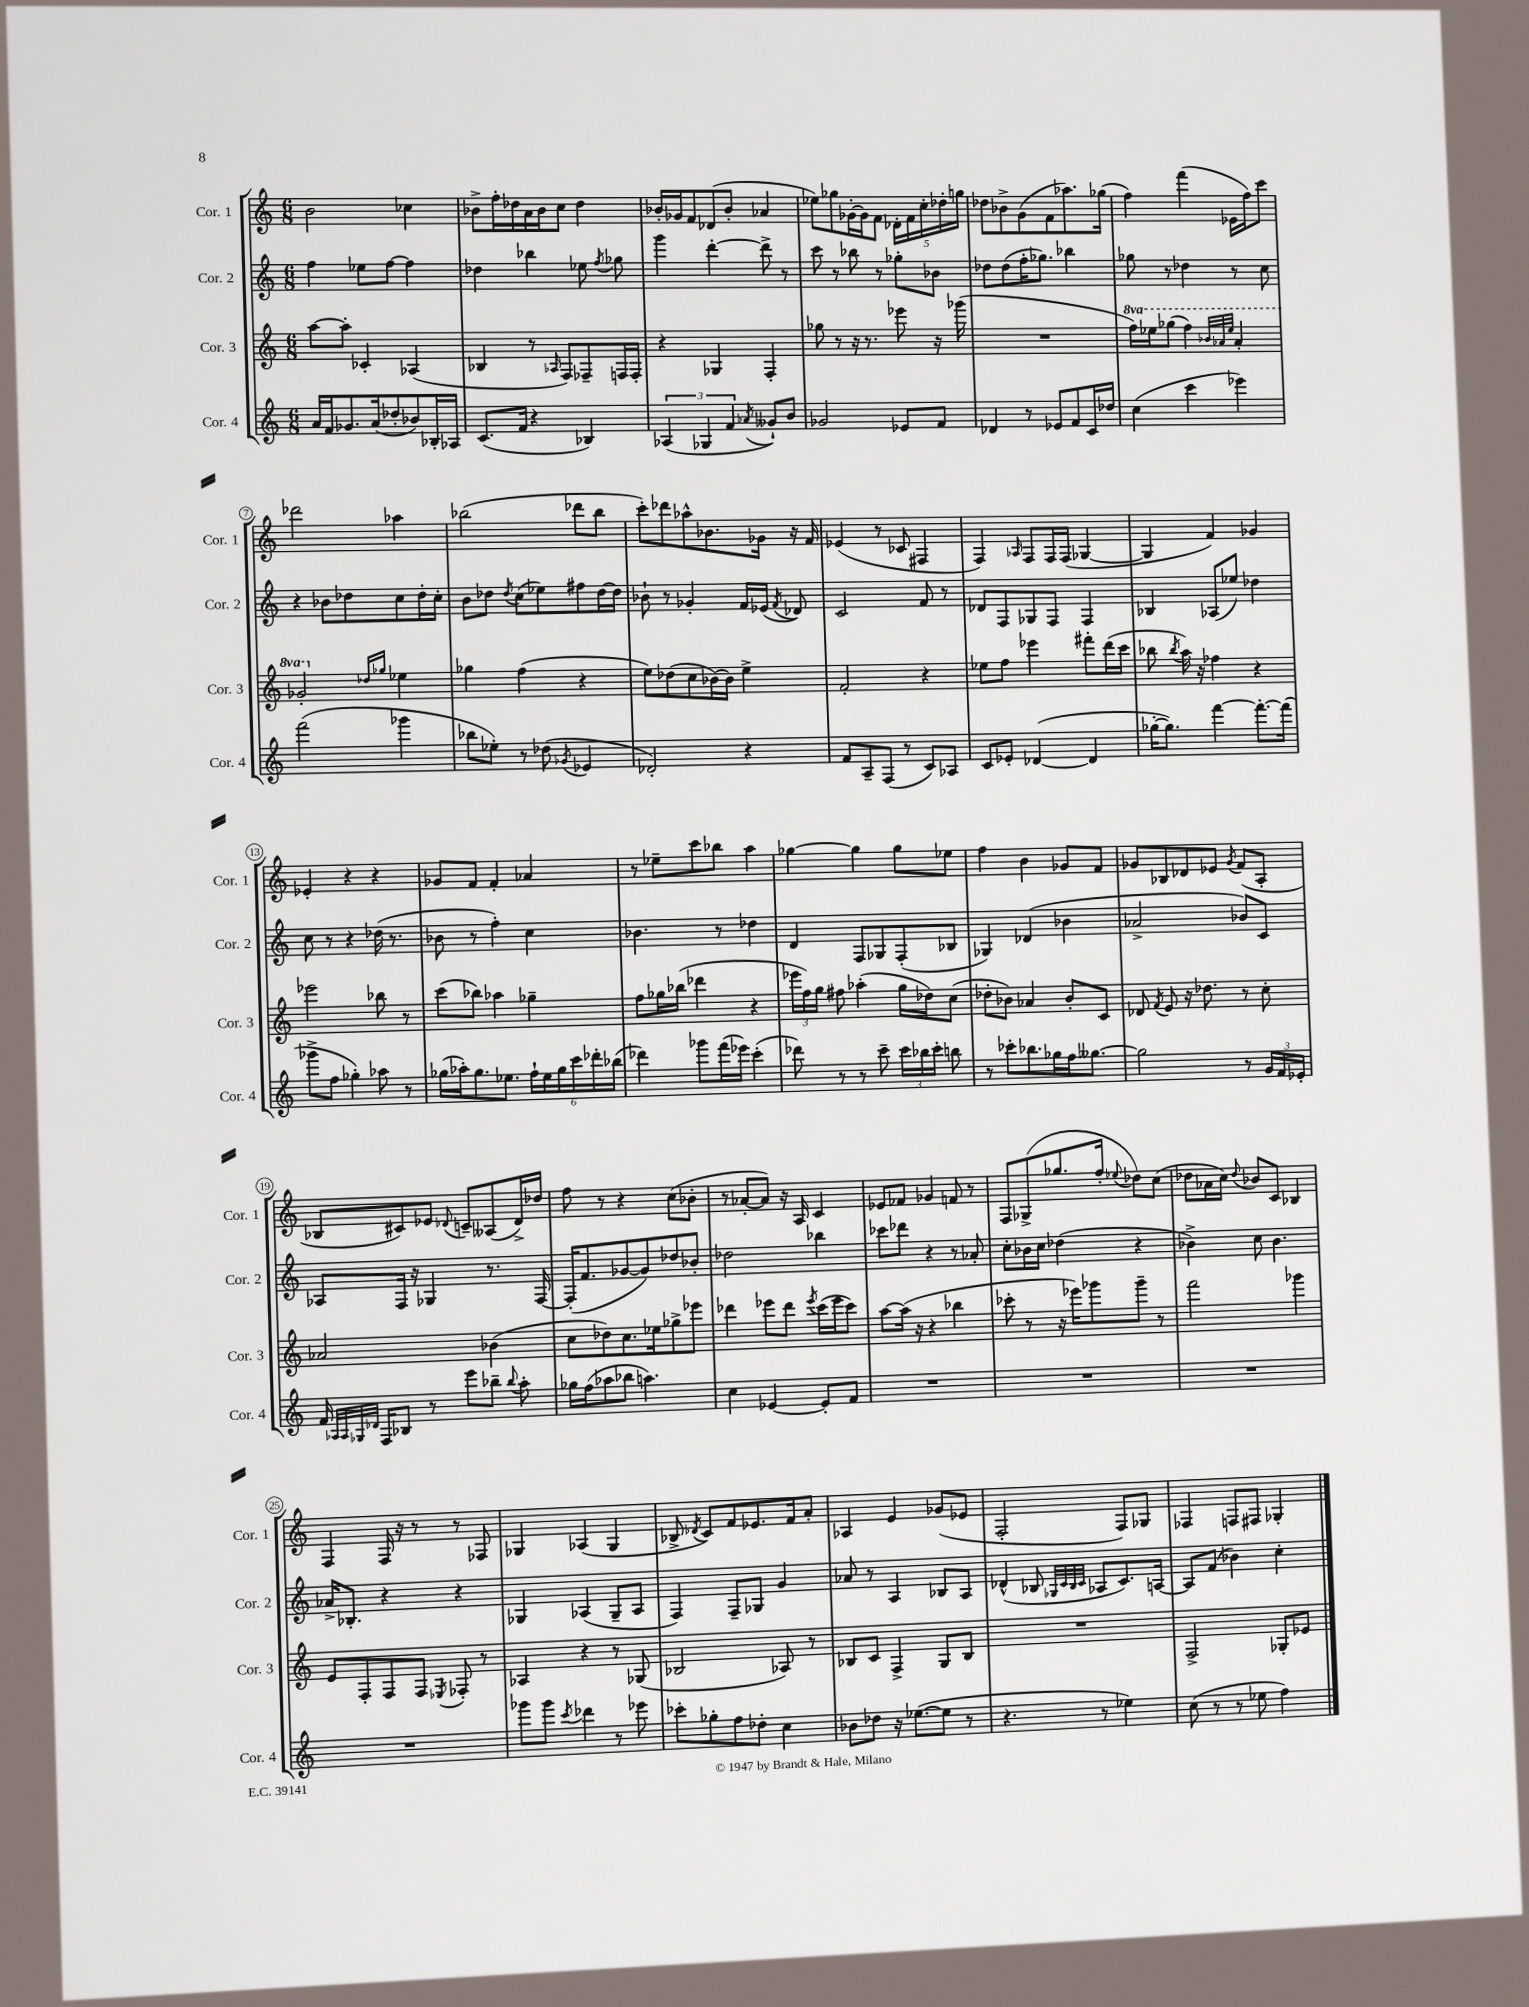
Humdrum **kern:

**kern	**kern	**kern	**kern
*part4	*part3	*part2	*part1
*staff4	*staff3	*staff2	*staff1
*I"Cor. 4	*I"Cor. 3	*I"Cor. 2	*I"Cor. 1
*I'Cor. 4	*I'Cor. 3	*I'Cor. 2	*I'Cor. 1
*clefG2	*clefG2	*clefG2	*clefG2
*k[]	*k[]	*k[]	*k[]
*M6/8	*M6/8	*M6/8	*M6/8
=1	=1	=1	=1
16a/LL	[8aa\L	4ff\	2b\
16f/J	.	.	.
8.g-X/	8aa'\J]	.	.
.	4c-X'/	8ee-X\L	.
(16a/k	.	.	.
8dd-X'/	.	[8ff\J	.
8b-X/)	(4A-X/	4ff\]	4cc-X\
16B-X'/L	.	.	.
16A-X/JJ	.	.	.
=2	=2	=2	=2
(8.c/L	4B-X/	4dd-X\	8b-X^\L
.	.	.	16ff'\L
16f/Jk	.	.	16dd-X\
4r	8r	4bb-X\	16a\
.	.	.	16b-\J
.	16qqA-X/	.	.
.	8F/L)	.	8cc\J
4B-X/)	8F-X~/	8ee-X\	4dd-\
.	.	8qff/	.
.	16Fn/L	8gg-X\	.
.	16F'/JJ	.	.
=3	=3	=3	=3
(6A-X/	4r	4ggg\	16b-X'/LL
.	.	.	16g-X/J
.	.	.	8f/
6G-X/	.	.	.
.	4G-X/	[4ddd'\	(8d-X/
6f/	.	.	.
.	.	.	8b-'/J
8qa-X/	.	.	.
8g--X`/L)	4F'/	8ddd^\]	4a-X/
8b/J	.	8r	.
=4	=4	=4	=4
2g-X/	8gg-X\	8ccc\	8ee-X\L)
.	8r	8r	8gg-X\
.	16r	8bb-X\	[16g-X'\L
.	8.r	.	16g-\J]
.	.	8r	8f\J
8e-X/L	8eee-X\	8gg-X'\L	20d-X'\LL
.	.	.	20f\
.	.	.	20cc'\
8f/J	16r	8b-X\J	.
.	.	.	20dd-X'\
.	(16ggg-X\	.	.
.	.	.	20ggn\JJ
=5	=5	=5	=5
4d-X/	2.r	8dd-X\L	8dd-X\L
.	.	(8dd-\	8b-X^\
8r	.	16ff'\K	(8g\
.	.	8.gg-X\J)	.
8e-X/L	.	.	8f\
8f/	.	4bb-X\	8.aa-X\)
16c/L	.	.	.
16dd-X/JJ	.	.	(16gg-X\Jk
=6	=6	=6	=6
*	*8va	*	*
(4cc\	16fff\LL)	8gg-X\	4ff\)
.	16eee-X\J	.	.
.	(8ggg-X\J	8r	.
4ccc\	4fff\)	4dd-X\	(4fff\
.	32qqbb-X/LLL	.	.
.	32qqaa-X/	.	.
.	32qqeee-/JJJ	.	.
4eee-X\)	4aa-'/	8r	16e-X\LL
.	.	.	16ff\J)
.	.	8cc\	8ccc\J
!!LO:LB:g=z
=7	=7	=7	=7
(2fff\	2gg-X'/	4r	2ddd-X\
.	.	8b-X\L	.
.	.	8dd-X\	.
*	*X8va	*	*
.	16qqdd-X/LL	.	.
.	16qqgg-X/JJ	.	.
4ggg-X\	4ee-X\	8cc\	4aa-X\
.	.	16dd-'\L	.
.	.	16cc'\JJ	.
=8	=8	=8	=8
8bb-X\L	4gg-X\	8b\L	(2bb-X\
8ee-X'\J)	.	8dd-X\J	.
.	.	8qdd-/	.
8r	(4ff\	(8cc\L	.
(8dd-X\	.	8ee-X\)	.
8qg-X/	.	.	.
4e-X/	4r	8ff#X\	8ddd-X\L
.	.	[16dd-\L	8bb-\J
.	.	16dd-\JJ]	.
=9	=9	=9	=9
2d-X'/)	8ee\L)	8b-X`\	8ccc'\L)
.	(8dd-X\	8r	8ddd-X\
.	8cc\	4g-X'/	8aa-X^^\
.	[16b-X\L)	.	8.b-X\
.	16b-\JJ]	.	.
4r	4ee^\	16f/LL	.
.	.	(16e-X/JJ	16g-X\Jk
.	.	8qf/	.
.	.	8d-X/)	16r
.	.	.	16f/
=10	=10	=10	=10
8f/L	2f'/	2c/	(4e-X/
8A~/	.	.	.
(8F/J	.	.	8r
8r	.	.	8c-X/
8c/L)	4r	8f/	4F#X/
8A-X/J	.	8r	.
=11	=11	=11	=11
8c/L	8ee-X\L	8d-X/L	4F/)
8e-X'/J	8ff\J	8F/	.
.	.	.	16qqA-X/
([4d-X/	4eee-X\	8G-X/	8F/L
.	.	8F/J	16F/L
.	.	.	(16F/JJ
4d-/]	8fff#X'\L	4F/	[4G-X/
.	(16ddd\L	.	.
.	16ccc\JJ	.	.
=12	=12	=12	=12
[16gg-X'\KL	8bb-X\	4B-X/	4G-/]
8.gg-\J])	.	.	.
.	8qbb-/	.	.
.	16aa\)	.	.
.	16r	.	.
[4fff\	4ff-X\	(8A-X/L	4f/)
.	.	8ee-X/J)	.
8.fff'\L_	4r	4dd-X\	4g-X/
(16fff\Jk]	.	.	.
!!LO:LB:g=z
=13	=13	=13	=13
8ggg-X^\L	2eee-X\	8cc\	4e-X'/
8ff\J	.	8r	.
4gg-X'\)	.	4r	4r
8aa-X\	8bb-X\	(16dd-X\	4r
.	.	8.r	.
8r	8r	.	.
=14	=14	=14	=14
(16gg-X\LL	(8ccc\L	8b-X\	8g-X/L
16aa-X'\J)	.	.	.
8.gg-\	8bb-X\J)	8r	8f/J
.	4aa-X\	4ff'\)	4f'/
8.ee-X\J	.	.	.
24ff`\LL	4gg-X~\	4cc\	4a-X/
24ee-\	.	.	.
24gg-\	.	.	.
24ccc\	.	.	.
24ddd-X'\	.	.	.
(24bb-X\JJ	.	.	.
=15	=15	=15	=15
4ddd-X\)	8ff\L	4.b-X\	8r
.	16gg-X\L	.	8ee-X~\L
.	(16bb-X\JJ	.	.
8ggg-X\L	4ddd-X\	.	8ccc\
(16fff\L	.	8r	8bb-X\J
16eee-X\JJ)	.	.	.
(4ccc'\	4r	4dd-X\	4aa\
=16	=16	=16	=16
8ddd-X\)	24eee-X\LL	4d/	[4gg-X\
.	24ff\)	.	.
.	24gg\JJ	.	.
8r	8ff#X\	.	.
8r	(4aa-X'\	8F/L	4gg-\]
8ccc~\	.	8G-X/	.
24ccc\LL	16gg\LL	(8F'/	8gg-\L
24bb-X\	.	.	.
.	16dd-X\J)	.	.
24ccc'\JJ	.	.	.
8bbn\	(8cc\J	8B-X/J	8ee-X\J
=17	=17	=17	=17
8r	8dd-X'\L	4G-X/)	4ff\
8ccc-X'\L	8b-X\J)	.	.
8.bb-X\	4a-X/	(4d-X/	4b\
16gg-X\L	.	.	.
16ff\J	8b-'/L	4b-X\	8g-X/L
[8.gg--X\J	.	.	.
.	8c/J	.	8f/J
=18	=18	=18	=18
2gg--\]	8d-X/	2a-X^/	8g-X/L
.	8qf/	.	.
.	8e/	.	8B-X/
.	16r	.	8d-X/
.	8.dd-X\	.	.
.	.	.	8e-X/J
.	.	.	8qg-/
8r	8r	8b-X/L)	(8f/L
24g/LL	8cc'\	8c/J	8A'/J
24f/	.	.	.
24e-X'/JJ	.	.	.
!!LO:LB:g=z
=19	=19	=19	=19
16f/	2a-X/	8A-X/L	8B-X/L
32qqA-X/LLL	.	.	.
32qqA-/	.	.	.
32qqG-X/	.	.	.
32qqd-X/JJJ	.	.	.
16F/KL	.	.	.
8B-X/J	.	16F/Jk	8c#X/)
.	.	16r	.
8r	.	4G-X/	8e-X/J
.	.	.	8qqd-X/
8eee\L	.	.	8cn~/L
8bb-X~\J	(4b-X\	8.r	(8A--X/
8qqbb-/	.	.	.
8aa'\	.	.	16d-^/L)
.	.	[16F/	16dd-X/JJ
=20	=20	=20	=20
16gg-X\LL	8cc\L	(16F'/KL]	8ff\
(16ff\J	.	8.f/	.
8aa-X\	8dd-X\)	.	8r
8bb-X\J	8.cc\	[8g-X/	4r
4.aan\)	.	8g-/])	.
.	16ee-X\k	.	.
.	8gg-X^\	8dd-X/	(8cc\L
.	8eee-X\J	8b-X'/J	8b-X'\J
=21	=21	=21	=21
4cc\	4ddd-X\	2dd-X\	8r
.	.	.	[8a-X'/L
[4e-X/	8eee-X\L	.	8a-/J])
.	8ddd-\J	.	16r
.	.	.	16A/
.	8qeee-/	.	.
8e-'/L]	(16ccc\LL	4bb-X\	4c/
.	16eee-\J	.	.
8f/J	8ccc\J)	.	.
=22	=22	=22	=22
2.r	[8aa\L	8ccc-X\L	8e-X/L
.	(16aa\Jk]	8ddd-X\J	8f-X/J
.	16r	.	.
.	4r	4r	4g-X/
.	4bb-X\	8r	8fn/
.	.	8a-X'/	8r
=23	=23	=23	=23
2.r	8ccc-X'\	8cc'\L	8F/L
.	8r	16b-X\L	(8G-X^/
.	.	16cc\JJ	.
.	16r	(4dd-X\	8.gg-X/
.	16eee-X\KL)	.	.
.	8ggg-X\	.	.
.	.	.	16ff'/Jk
.	.	.	8qqee-X/
.	8ggg-~\J	4r	8dd-X\L)
.	8r	.	(8cc\J
=24	=24	=24	=24
2.r	2fff\	4b-X^\)	8dd-X\L
.	.	.	16a-X\L
.	.	.	16cc\JJ)
.	.	.	8qqdd-/
.	.	8cc\	8b-X/L
.	.	4.b-\	8c/J
.	4ggg-X\	.	4B-X/
!!LO:LB:g=z
=25	=25	=25	=25
2.r	8e/L	16a-X^/KL	4F/
.	.	8.B-X'/J	.
.	8F'/	.	.
.	8F/	4r	16F/
.	.	.	16r
.	8F/J	.	8r
.	8qE-X/	.	.
.	8F-X'/	4r	8r
.	8r	.	8F-X/
=26	=26	=26	=26
8ggg-X\L	4A-X/	4G-X/	4G-X/
8ggg-\J	.	.	.
8qccc/	.	.	.
4ddd-X\	4r	(4A-X/	(4A-X/
8r	8r	8G-~/L	4G-/
8eee-X\	(8G-X/	8A-/J	.
=27	=27	=27	=27
8ccc-X'\L	2B-X/	4F/)	8B-X^/
.	.	.	8qd-X/
8gg-X'\	.	.	8c/L)
8ff\	.	8F~/L	8f/
8dd-X'\J	.	8G-X/J	8.e-X/
4cc\	8A-X/)	4g/	.
.	.	.	16f/k
.	8r	.	8a'/J
=28	=28	=28	=28
8b-X\L	8B-X/L	8a-X/	4A-X/
8dd-X\J	8c/J	8r	.
16r	4F^/	4A/	4e/
([8.ee-X\L	.	.	.
8ee-\J]	8G/L	8B-X/L	(8g-X/L
8r	8B-/J	8A/J	8e-X/J
=29	=29	=29	=29
4.r	2.r	(4d-X^^/	2F'/
.	.	8B-X/	.
.	.	32qqG-X/LLL	.
.	.	32qqc/	.
.	.	32qqB-/	.
.	.	32qqc/JJJ	.
8r	.	8A-X/L	.
4ee-X\)	.	8.c/)	8F/L)
.	.	.	8G-X/J
.	.	[16An/Jk	.
=30	=30	=30	=30
(8cc\	2F^/	8A/L]	4F-X/
8r	.	(8f/J	.
8r	.	4b-X\)	8Fn/L
8ee-X\	.	.	8F#X/J
4ff\)	8G-X'/L	4cc'\	4G-X'/
.	8e-X/J	.	.
==	==	==	==
*-	*-	*-	*-
